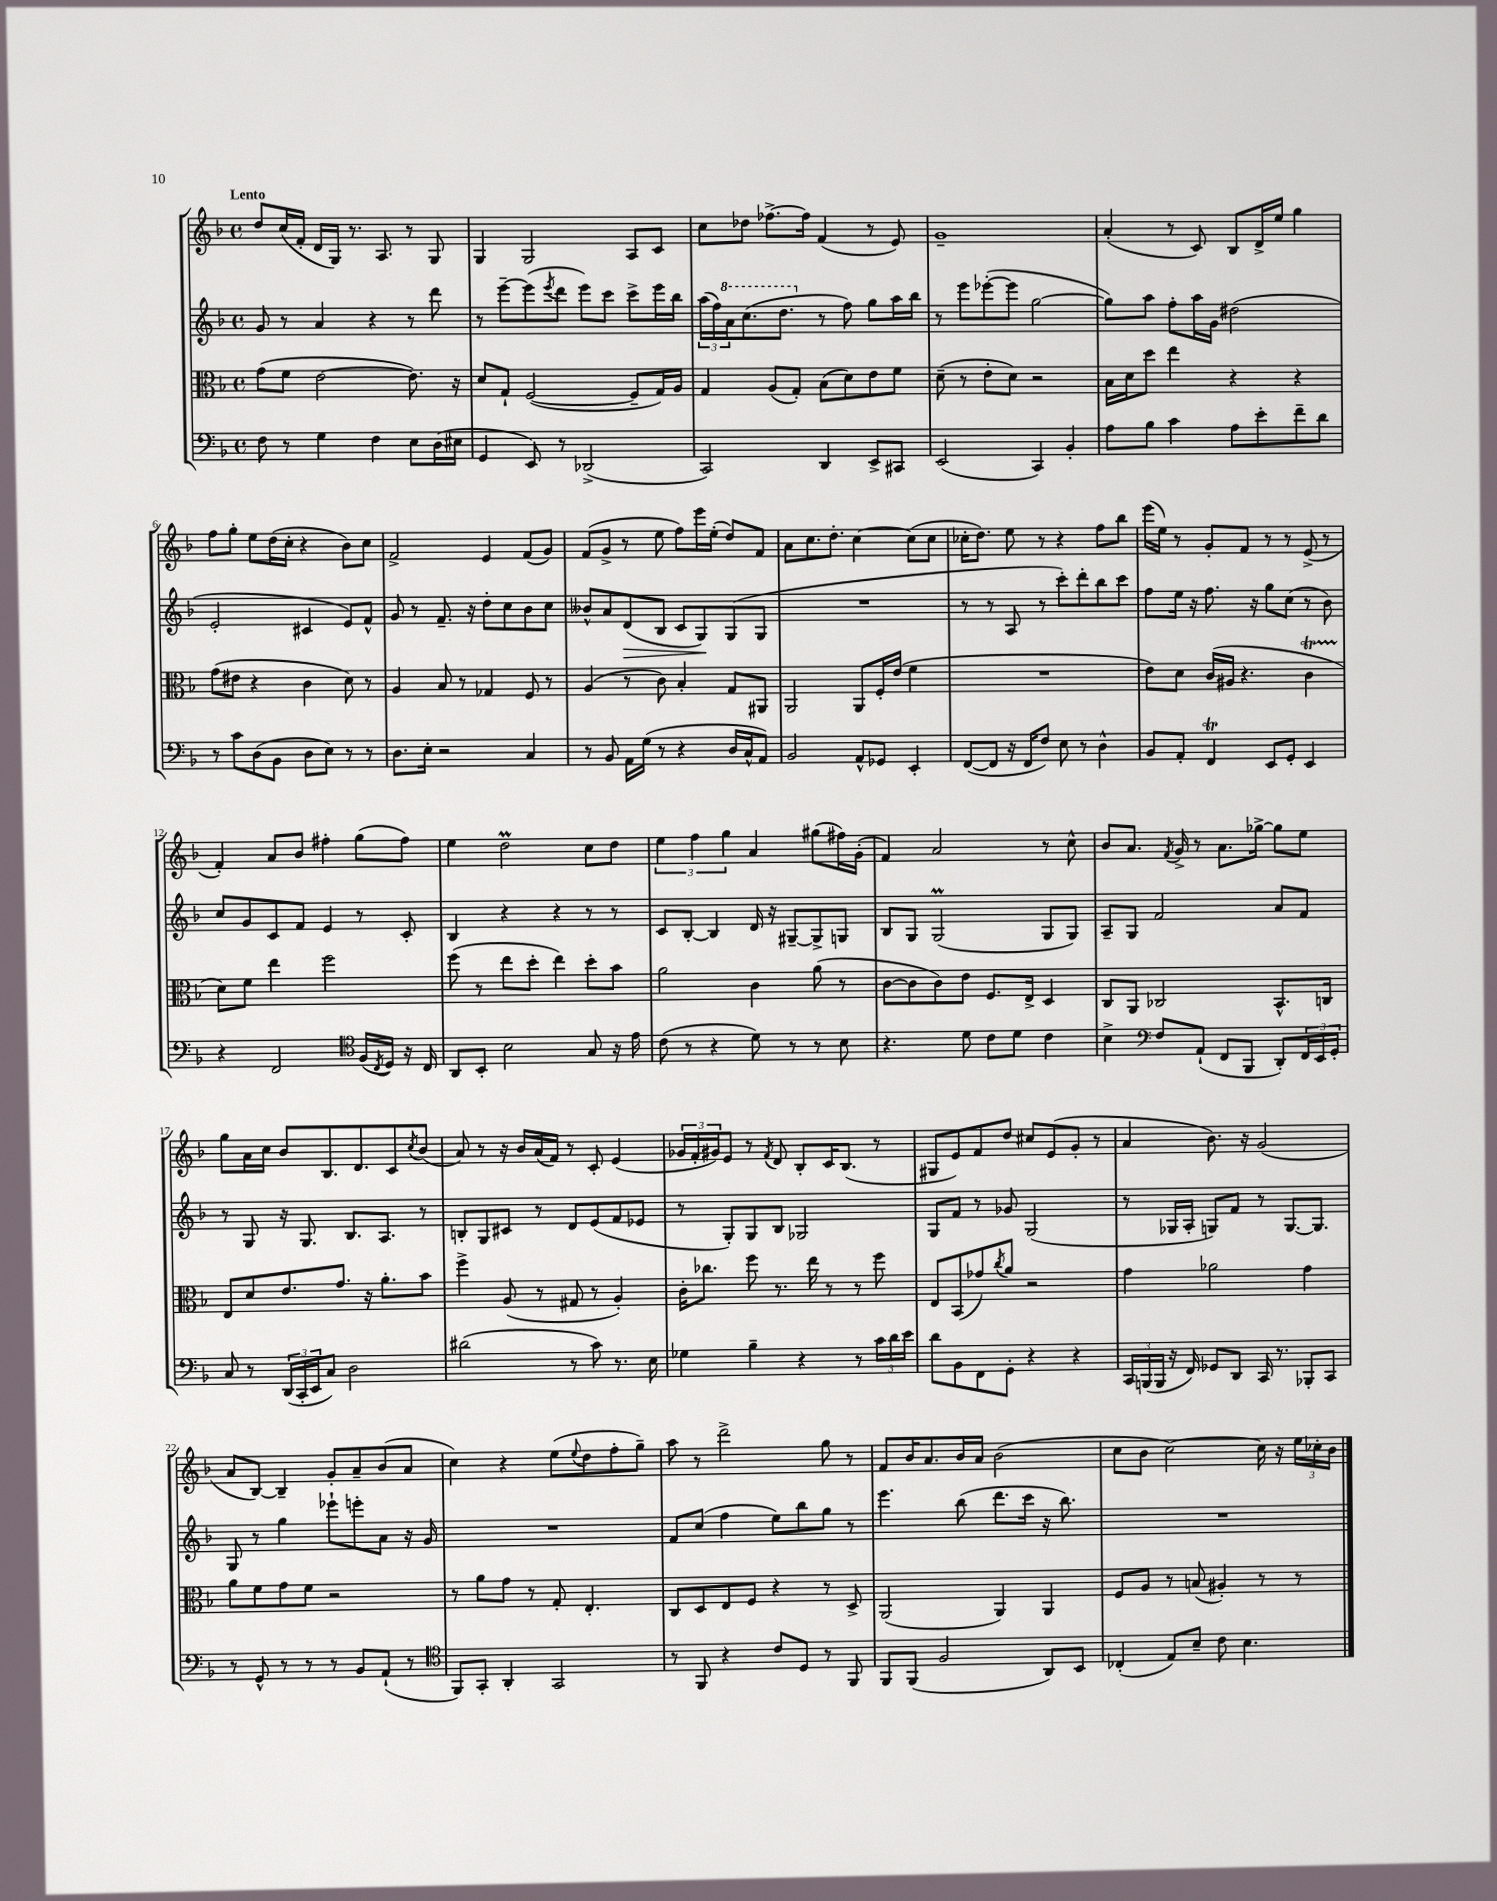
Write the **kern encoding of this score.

**kern	**kern	**kern	**dynam	**kern
*part4	*part3	*part2	*part2	*part1
*staff4	*staff3	*staff2	*staff2	*staff1
*clefF4	*clefC3	*clefG2	*	*clefG2
*k[b-]	*k[b-]	*k[b-]	*	*k[b-]
*M4/4	*M4/4	*M4/4	*	*M4/4
*met(c)	*met(c)	*met(c)	*	*met(c)
=1	=1	=1	=1	=1
!	!	!	!	!LO:TX:a:B:t=Lento
8F\	(8g\L	8g/	.	8dd/L
8r	8f\J	8r	.	(16cc/L
.	.	.	.	16f'/JJ
4G\	[2e\	4a/	.	16d/LL
.	.	.	.	16G/JJ)
.	.	.	.	8.r
4F\	.	4r	.	.
.	.	.	.	8.A/
8E\L	8.e\])	8r	.	8r
(16D\L	.	8ddd\	.	8G/
16E#X\JJ	16r	.	.	.
=2	=2	=2	=2	=2
4GG/	8d/L	8r	.	4G/
.	8G`/J	[8eee~\L	.	.
8EE/)	([2F/	(8eee\]	.	2G/
.	.	8qeee/	.	.
8r	.	8ddd\J	.	.
(2DD-X^/	.	8eee\L)	.	.
.	.	8ccc\J	.	.
.	8F~/L]	8ccc^\L	.	8A/L
.	16G/L)	16eee\L	.	8c/J
.	16A/JJ	16bb-\JJ	.	.
=3	=3	=3	=3	=3
2CC/)	4G/	(24aa\LL	.	8cc\L
.	.	24ff\)	.	.
*	*	*8va	*	*
.	.	24aa\J	.	.
.	.	(8.ccc\	.	8dd-X\J
.	(8A/L	.	.	[8.ff-X^\L
.	.	8.ddd\J	.	.
.	8G'/J)	.	.	.
.	.	.	.	16ff-\Jk]
*	*	*X8va	*	*
4DD/	(8B-\L	8r	.	(4f/
.	8d\)	8ff\)	.	.
8EE^/L	8e\	8gg\L	.	8r
8CC#X/J	8f\J	16aa\L	.	8e/)
.	.	16bb-\JJ	.	.
=4	=4	=4	=4	=4
(2EE/	(8d~\	8r	.	1g~
.	8r	8eee\L	.	.
.	8e'\L	([8eee-X'\	.	.
.	8d\J)	8eee-\J]	.	.
4CC/)	2r	[2gg\	.	.
4BB-'/	.	.	.	.
=5	=5	=5	=5	=5
8A\L	16B-\LL	8gg\L])	.	(4a'/
.	16d\J	.	.	.
8B-\J	8dd\J	8aa\J	.	.
4c\	4ee\	8ff'\L	.	8r
.	.	16aa\L	.	8c/)
.	.	16g\JJ	.	.
8A\L	4r	(2dd#X\	.	8B-/L
8e'\	.	.	.	16d^/L
.	.	.	.	16ee/JJ
8f~\	4r	.	.	4gg\
8d\J	.	.	.	.
!!LO:LB:g=z
=6	=6	=6	=6	=6
8r	(8g\L	2e'/	.	8ff\L
8c\L	8e#X\J	.	.	8gg'\J
(8D\	4r	.	.	8ee\L
8BB-\J	.	.	.	(16dd\L
.	.	.	.	16cc'\JJ
8D\L	4c\	4c#X/	.	4r
8E\J)	.	.	.	.
8r	8d\)	8e/L)	.	8b-\L)
8r	8r	8f^^/J	.	8cc\J
=7	=7	=7	=7	=7
8.D\L	4A/	8g/	.	2f^/
.	.	8r	.	.
16E'\Jk	.	.	.	.
2r	8B-/	8.f~/	.	.
.	8r	.	.	.
.	.	16r	.	.
.	4G-X/	8dd'\L	.	4e/
.	.	8cc\	.	.
4C/	8F/	8b-\	.	(8f/L
.	8r	8cc\J	.	8g/J)
=8	=8	=8	=8	=8
8r	(4A/	8b--X^^/L	.	(8f/L
8BB-/	.	8a/	.	8g^/J
!	!	!	!LO:HP:b	!
16AA\LL	8r	(8d/	>	8r
(16G\JJ	.	.	.	.
8r	8c\)	8B-/J	.	8ee\
4r	4B-'/	8c/L	.	8ff\L)
.	.	8G/)	.	16eee\L
.	.	.	.	(16ee'\JJ
16D/LL	8G/L	(8G/	]	8dd/L)
16C^^/J	.	.	.	.
8AA/J)	8AA#X/J	8G/J	.	8f/J
=9	=9	=9	=9	=9
2BB-/	2AA/	1r	.	8a\L
.	.	.	.	8.cc\
.	.	.	.	8.dd'\J
8AA^^/L	8AA/L	.	.	[4cc\
8GG-X/J	16F'/L	.	.	.
.	(16e/JJ	.	.	.
4EE'/	4f\	.	.	(8cc\L]
.	.	.	.	8cc\J
=10	=10	=10	=10	=10
([8FF/L	1r	8r	.	16cc-X'\KL
.	.	.	.	8.dd\J)
8FF/J]	.	8r	.	.
16r	.	8A/	.	8ee\
16FF/KL	.	.	.	.
8F/J)	.	8r	.	8r
8E\	.	8ccc'\L)	.	4r
8r	.	8ddd'\	.	.
4D^^\	.	8bb-\	.	8ff\L
.	.	8ccc\J	.	8bb-\J
=11	=11	=11	=11	=11
8BB-/L	8e\L)	8ff\L	.	(16eee\LL
.	.	.	.	16ee\JJ)
8AA'/J	8d\J	16ee\Jk	.	8r
.	.	16r	.	.
4FFT/	(16c/LL	8.ff\	.	8g'/L
.	16A#X/JJ	.	.	.
.	4.r	.	.	8f/J
.	.	16r	.	.
8EE/L	.	8gg\L	.	8r
8GG'/J	.	(8cc\J	.	8r
4EE/	4cT\	8r	.	(8e^/
.	.	8b-\)	.	8r
!!LO:LB:g=z
=12	=12	=12	=12	=12
4r	8d\L)	8cc/L	.	4f'/)
.	8f\J	8g/	.	.
2FF/	4ee\	8c/	.	8a/L
.	.	8f/J	.	8b-/J
.	2ff\	4e/	.	4ff#X'\
*clefC4	*	*	*	*
(16F/LL	.	8r	.	(8gg\L
8qC/	.	.	.	.
16D/JJ)	.	.	.	.
16r	.	8c'/	.	8ff#\J)
16C/	.	.	.	.
=13	=13	=13	=13	=13
8AA/L	(8ff\	4B-/	.	4ee\
8BB-'/J	8r	.	.	.
2B-\	8ee\L	4r	.	2ddM\
.	8dd'\J	.	.	.
.	4ee\)	4r	.	.
8G/	8dd'\L	8r	.	8cc\L
16r	8b-\J	8r	.	8dd\J
16e\	.	.	.	.
=14	=14	=14	=14	=14
(8c\	2a\	8c/L	.	6ee\
8r	.	[8B-'/J	.	.
.	.	.	.	6ff\
4r	.	4B-/]	.	.
.	.	.	.	6gg\
8d\)	4c\	16d/	.	4a/
.	.	16r	.	.
8r	.	[8G#X~/L	.	.
8r	(8a\	8G#^/]	.	(8gg#X\L
8B-\	8r	8Gn/J	.	16ff#X\L)
.	.	.	.	(16g'\JJ
=15	=15	=15	=15	=15
4.r	[8c\L	8B-/L	.	4f/)
.	8c\]	8G/J	.	.
.	8c\)	(2GM/	.	2a/
8d\	8e\J	.	.	.
8c\L	8.F/L	.	.	.
8d\J	.	.	.	.
.	16E^/Jk	.	.	.
4c\	4D/	8G/L	.	8r
.	.	8G/J)	.	8cc^^\
=16	=16	=16	=16	=16
4B-^\	8C/L	8A~/L	.	8b-/L
.	8AA/J	8G/J	.	8.a/J
*clefF4	*	*	*	*
8F/L	2C-X/	2f/	.	.
.	.	.	.	8qf/
.	.	.	.	16g^/
(8AA`/J	.	.	.	8r
8FF/L	.	.	.	8.a\L
8BBB-/J	.	.	.	.
.	.	.	.	[16gg-X^\Jk
8DD'/L)	8.BB-^^/L	8a/L	.	8gg-\L]
24FF/L	.	8f/J	.	8ee\J
24EE/	.	.	.	.
.	16Cn/Jk	.	.	.
24GG'/JJ	.	.	.	.
!!LO:LB:g=z
=17	=17	=17	=17	=17
8C/	8E/L	8r	.	8gg\L
8r	8d/	8G/	.	16a\L
.	.	.	.	16cc\JJ
(24DD/LL	8.e/	16r	.	8b-/L
24CC'/	.	.	.	.
.	.	8.G/	.	.
24EE/J	.	.	.	.
8C/J)	.	.	.	8.B-/
.	8.g/J	.	.	.
2D\	.	8.B-/L	.	.
.	.	.	.	8.d/
.	16r	.	.	.
.	8.a'\L	8.A/J	.	.
.	.	.	.	8c/
.	.	.	.	8qcc/
.	8b-\J	8r	.	(8b-/J
=18	=18	=18	=18	=18
(2d#X\	4ff^\	8Bn'/L	.	8a/)
.	.	8G/	.	8r
.	(8A/	8c#X/J	.	16r
.	.	.	.	16b-/LL
.	8r	8r	.	(16a/
.	.	.	.	16f/JJ)
8r	8G#X/	8d/L	.	8r
8c\)	8r	(8e/	.	8c'/
8.r	4A'/)	8f/	.	(4e/
.	.	8e-X/J	.	.
16E\	.	.	.	.
=19	=19	=19	=19	=19
4G-X\	16c'\KL	8r	.	24g-X/LL
.	.	.	.	24f'/
.	8.cc-X\J	.	.	.
.	.	.	.	24g#X/J)
.	.	8G'/L)	.	8e/J
4B-~\	8ff\	8G/	.	8r
.	.	.	.	8qf/
.	8.r	8B-/J	.	8d/
4r	.	2G-X/	.	8B-'/L
.	16ee\	.	.	.
.	8r	.	.	16c/K
.	.	.	.	(8.B-/J
8r	8r	.	.	.
24c\LL	8ff\	.	.	8r
24d\	.	.	.	.
24e\JJ	.	.	.	.
=20	=20	=20	=20	=20
8d\L	8E/L	8G/L	.	8G#X/L
8BB-\	(8BB-/	8f/J	.	8e/)
8FF\	8g-X/)	8r	.	8f/
.	8qcc/	.	.	.
8GG'\J	8a/J	8g-X/	.	8dd/J
4r	2r	(2G/	.	8cc#X/L
.	.	.	.	(8e/
4r	.	.	.	8g'/J
.	.	.	.	8r
=21	=21	=21	=21	=21
24CC/LL	4g\	8r	.	4a/
(24BBBn/	.	.	.	.
24BBB/JJ	.	.	.	.
16r	.	16G-X/LL	.	.
16FF/)	.	16A'/JJ	.	.
8GG-X/L	2a-X\	8Gn/L)	.	8.b-\)
8DD/J	.	8f/J	.	.
.	.	.	.	16r
16CC/	.	8r	.	(2g/
8.r	.	.	.	.
.	.	[8.G/L	.	.
8BBB-X'/L	4g\	.	.	.
.	.	8.G/J]	.	.
8CC/J	.	.	.	.
!!LO:LB:g=z
=22	=22	=22	=22	=22
8r	8a\L	8G/	.	8a/L
8GG^^/	8f\	8r	.	[8B-/J)
8r	8g\	4gg\	.	4B-~/]
8r	8f\J	.	.	.
8r	2r	8eee-X`\L	.	8g'/L
8BB-/L	.	8eeen'\	.	8a~/
(8AA`/J	.	8a\J	.	(8b-/
8r	.	16r	.	8a/J
.	.	16g/	.	.
=23	=23	=23	=23	=23
*clefC4	*	*	*	*
8FF/L)	8r	1r	.	4cc\)
8GG'/J	8a\L	.	.	.
4AA'/	8g\J	.	.	4r
.	8r	.	.	.
2GG/	8G'/	.	.	(8ee\L
.	.	.	.	8qqee/
.	4.E'/	.	.	8dd\
.	.	.	.	8ff'\
.	.	.	.	8gg~\J)
=24	=24	=24	=24	=24
8r	8C/L	8f/L	.	8aa\
8FF/	8D/	(8cc/J	.	8r
4r	8E/	4ff\	.	2ddd^\
.	8F/J	.	.	.
8c/L	4r	8ee\L)	.	.
8D/J	.	8bb-\	.	.
8r	8r	8gg\J	.	8gg\
8FF/	8D^/	8r	.	8r
=25	=25	=25	=25	=25
8FF/L	(2AA/	4.eee\	.	8f/L
(8FF/J	.	.	.	16b-/K
.	.	.	.	8.a/
2F/	.	.	.	.
.	.	(8bb-\	.	16b-/L
.	.	.	.	16a/JJ
.	4AA/)	8.ddd\L	.	(2b-\
.	.	16ccc\Jk	.	.
8AA/L)	4AA/	16r	.	.
.	.	8.bb-\)	.	.
8BB-/J	.	.	.	.
=26	=26	=26	=26	=26
(4C-X'/	8F/L	1r	.	8cc\L
.	8A/J	.	.	8b-\J
8E/L)	8r	.	.	[2cc\)
8B-~/J	(8Bn/	.	.	.
8c\	4A#X'/)	.	.	.
4.B-\	.	.	.	.
.	8r	.	.	16cc\]
.	.	.	.	16r
.	8r	.	.	24ee\LL
.	.	.	.	24cc-X'\
.	.	.	.	24b-\JJ
==	==	==	==	==
*-	*-	*-	*-	*-
